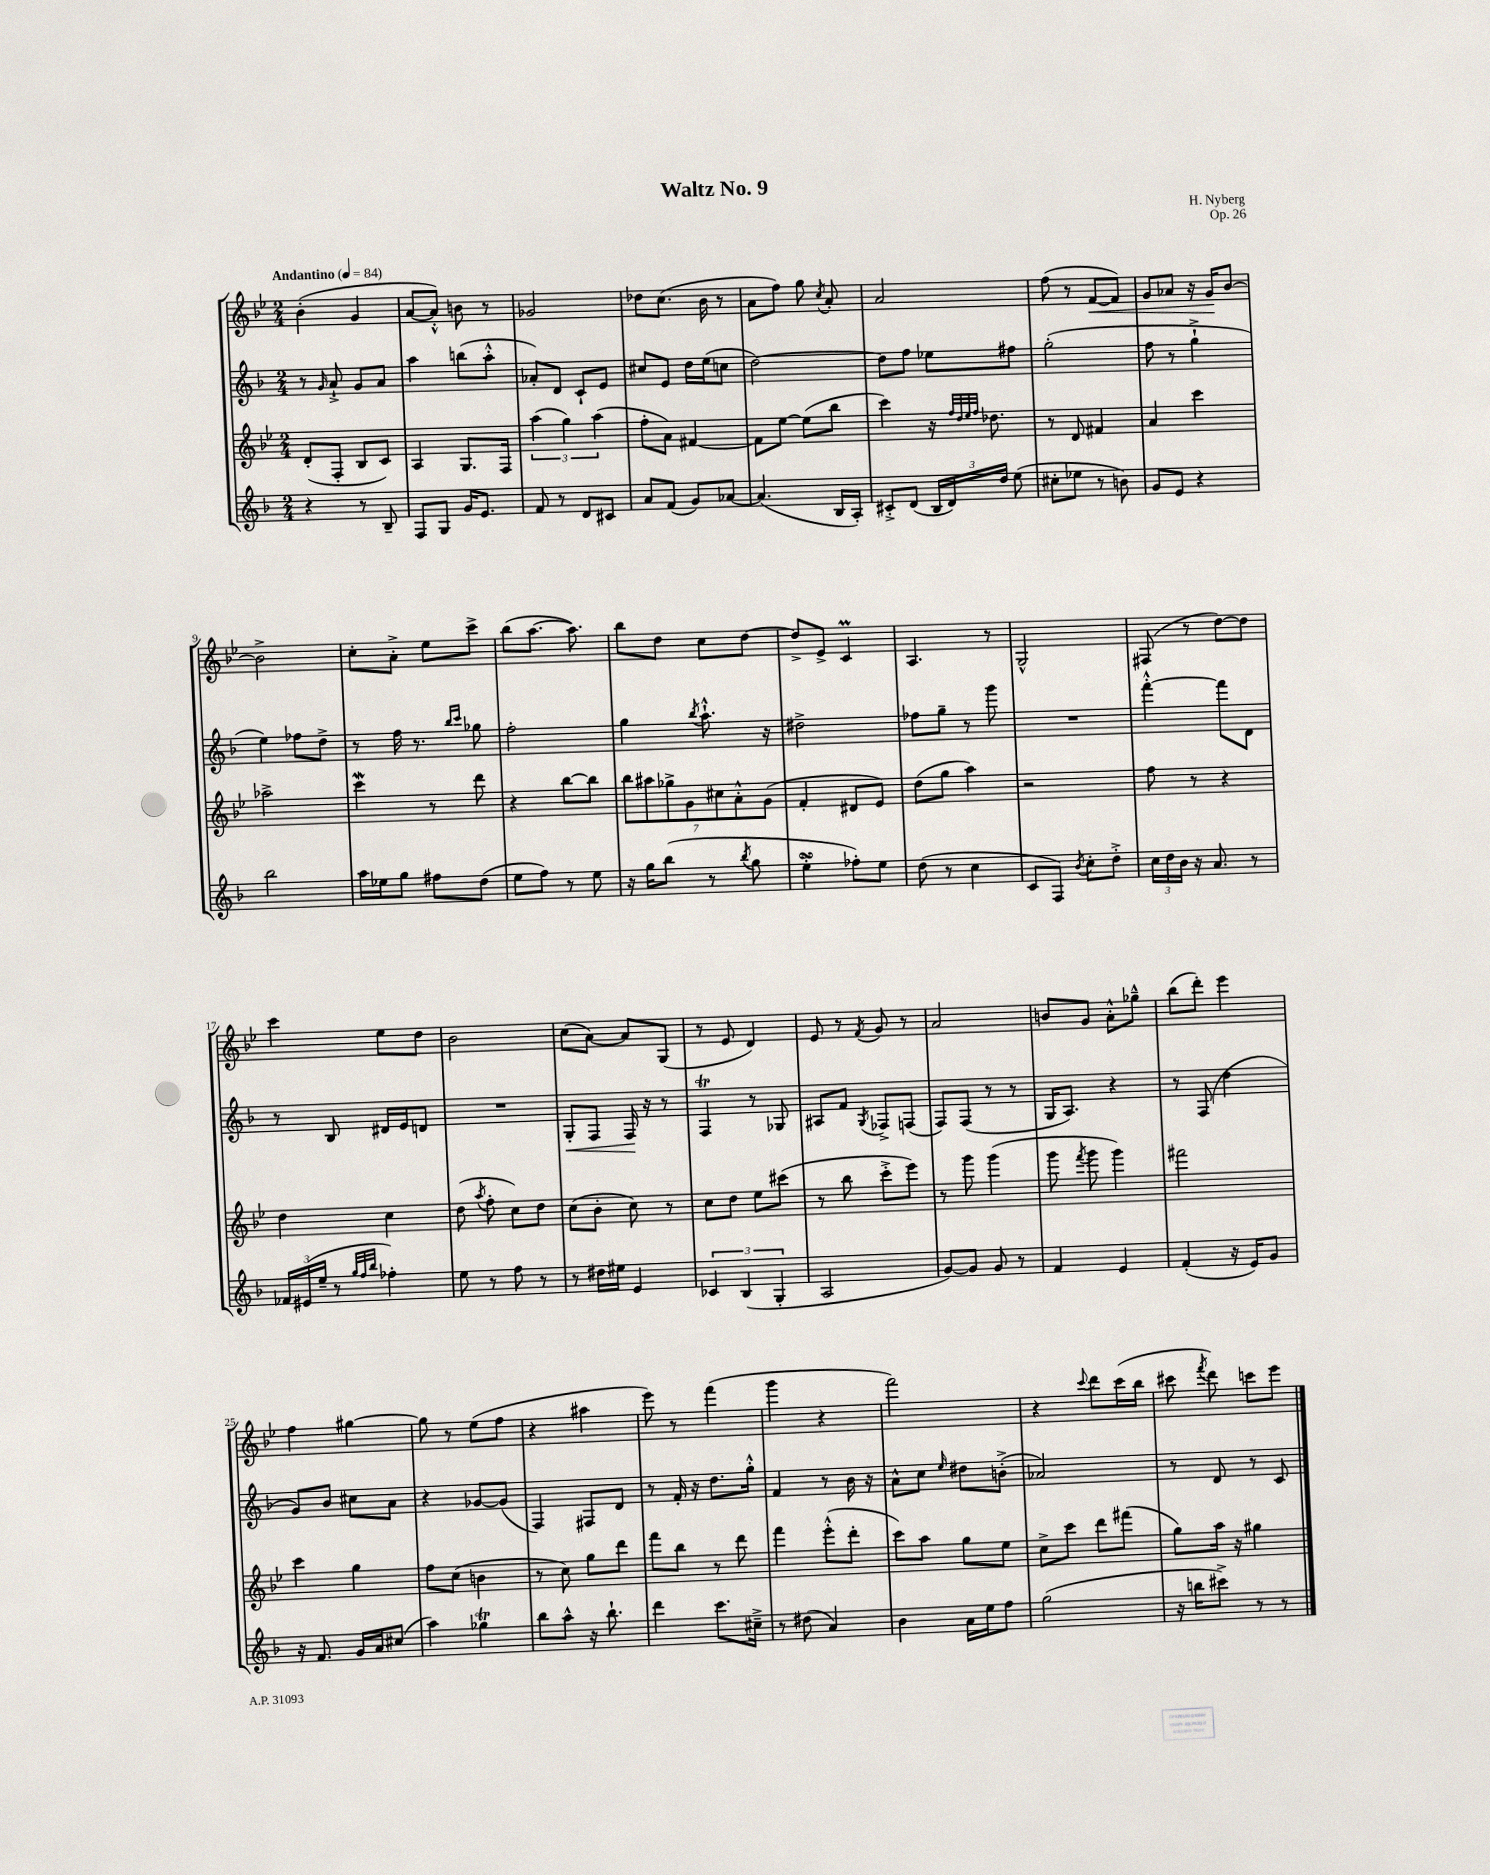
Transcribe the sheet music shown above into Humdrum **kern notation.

**kern	**kern	**kern	**dynam	**kern	**dynam
*part4	*part3	*part2	*part2	*part1	*part1
*staff4	*staff3	*staff2	*staff2	*staff1	*staff1
*clefG2	*clefG2	*clefG2	*	*clefG2	*
*k[b-]	*k[b-e-]	*k[b-]	*	*k[b-e-]	*
*M2/4	*M2/4	*M2/4	*	*M2/4	*
*MM84	*MM84	*MM84	*	*MM84	*
=1	=1	=1	=1	=1	=1
!	!	!	!	!LO:TX:a:B:t=Andantino	!
4r	(8d'/L	8r	.	(4b-'\	.
.	.	16qqg/	.	.	.
.	8F'/J	8a`^/	.	.	.
8r	8B-/L	8g/L	.	4g/	.
8B-~/	8c/J)	8a/J	.	.	.
=2	=2	=2	=2	=2	=2
8F/L	4A/	4aa\	.	[8a/L	.
8G/J	.	.	.	8a'^^/J])	.
16g/KL	8.G/L	(8bbn\L	.	8bn\	.
8.e/J	.	.	.	.	.
.	.	8aa'^^\J	.	8r	.
.	16F/Jk	.	.	.	.
=3	=3	=3	=3	=3	=3
8f/	(6aa\	8a-X'/L)	.	2g-X/	.
8r	.	8d/J	.	.	.
.	6gg\)	.	.	.	.
8d/L	.	8c`/L	.	.	.
.	(6aa\	.	.	.	.
8c#X/J	.	8e/J	.	.	.
=4	=4	=4	=4	=4	=4
8a/L	8ff'\L	8cc#X/L	.	8dd-X\L	.
(8f/J	8a\J)	8e/J	.	(8.cc\J	.
8g/L)	[4f#X/	16dd\LL	.	.	.
.	.	(16ee\J	.	16b-\	.
[8a-X/J	.	8ccn\J	.	8r	.
=5	=5	=5	=5	=5	=5
(4.a-/]	8f#\L]	[2dd\)	.	8a\L	.
.	[8ee-\J	.	.	8ff\J)	.
.	(8ee-\L]	.	.	8gg\	.
.	.	.	.	8qcc/	.
16B-/LL	8bb-\J	.	.	8a'/	.
16A'/JJ)	.	.	.	.	.
=6	=6	=6	=6	=6	=6
8c#X'^/L	4ccc\)	8dd\L]	.	2a/	.
(8d/J	.	8ff\J	.	.	.
24B-/LL	16r	8ee-X\L	.	.	.
24d/)	.	.	.	.	.
.	32qqff/LLL	.	.	.	.
.	32qqdd/	.	.	.	.
.	32qqee-/	.	.	.	.
.	32qqff/JJJ	.	.	.	.
.	8.dd-X\	.	.	.	.
24dd/JJ	.	.	.	.	.
(8ee\	.	8ff#X\J	.	.	.
=7	=7	=7	=7	=7	=7
8cc#X'\L	8r	(2gg'\	.	(8ff\	.
8ee-X\J	8d/	.	.	8r	.
!	!	!	!	!	!LO:HP:b
8r	4f#X/	.	.	[8f/L	<
8bn\)	.	.	.	8f/J])	.
=8	=8	=8	=8	=8	=8
8g/L	4a/	8ff\	.	8g/L	.
8e/J	.	8r	.	8a-X/J	.
4r	4ccc\	4gg`^\	.	16r	.
.	.	.	.	16g/KL	.
.	.	.	.	[8b-/J	[
!!LO:LB:g=z
=9	=9	=9	=9	=9	=9
2bb-\	2aa-X^\	4ee\)	.	2b-^\]	.
.	.	8ff-X\L	.	.	.
.	.	8dd^\J	.	.	.
=10	=10	=10	=10	=10	=10
16aa\LL	4cccW\	8r	.	8cc'\L	.
16ee-X\J	.	.	.	.	.
8gg\J	.	16ff\	.	8a'^\J	.
.	.	8.r	.	.	.
8ff#X\L	8r	.	.	8ee-\L	.
.	.	16qqbb-/LL	.	.	.
.	.	16qqccc/JJ	.	.	.
(8dd\J	8ddd\	8gg-X\	.	8ccc^\J	.
=11	=11	=11	=11	=11	=11
8ee\L	4r	2ff'\	.	(8bb-\L	.
8ff\J)	.	.	.	[8.aa\J	.
8r	[8bb-\L	.	.	.	.
.	.	.	.	8.aa\])	.
8ee\	8bb-\J]	.	.	.	.
=12	=12	=12	=12	=12	=12
16r	14bb-\L	4gg\	.	8bb-\L	.
16gg\KL	.	.	.	.	.
.	14aa#X\	.	.	.	.
(8bb-\J	.	.	.	8dd\J	.
.	14gg-X^\	.	.	.	.
.	14g\	.	.	.	.
.	.	8qbb-/	.	.	.
8r	.	8.aa`^^\	.	8cc\L	.
.	14cc#X\	.	.	.	.
.	14a'^^\	.	.	.	.
8qbb-/	.	.	.	.	.
8gg\	.	.	.	[8dd\J	.
.	(14g\J	.	.	.	.
.	.	16r	.	.	.
=13	=13	=13	=13	=13	=13
4eesSsS'^\	4f'/	2dd#X^\	.	8dd^/L]	.
.	.	.	.	8e-^/J	.
8ff-X'\L)	8d#X/L	.	.	4cM/	.
8ee\J	8e-/J)	.	.	.	.
=14	=14	=14	=14	=14	=14
(8dd\	(8dd\L	8ff-X\L	.	4.A/	.
8r	8gg\J	8gg~\J	.	.	.
4cc\	4aa\)	8r	.	.	.
.	.	8ggg\	.	8r	.
=15	=15	=15	=15	=15	=15
8c/L	2r	2r	.	2G^^/	.
8F/J)	.	.	.	.	.
8qb-/	.	.	.	.	.
8cc'\L	.	.	.	.	.
8dd'^\J	.	.	.	.	.
=16	=16	=16	=16	=16	=16
24cc\LL	8ff\	[4fff'^^\	.	(8F#X/	.
24dd\	.	.	.	.	.
24b-\JJ	.	.	.	.	.
16r	8r	.	.	8r	.
8.a/	.	.	.	.	.
.	4r	8fff\L]	.	[8dd\L)	.
8r	.	8d\J	.	8dd\J]	.
!!LO:LB:g=z
=17	=17	=17	=17	=17	=17
24f-X/LL	4dd\	8r	.	4ccc\	.
(24e#X/	.	.	.	.	.
24ee~/JJ	.	.	.	.	.
8r	.	8B-/	.	.	.
32qqgg/LLL	.	.	.	.	.
32qqff/	.	.	.	.	.
32qqbb-/JJJ	.	.	.	.	.
4ff-X'\)	4cc\	16d#X/LL	.	8ee-\L	.
.	.	16e/J	.	.	.
.	.	8dn/J	.	8dd\J	.
=18	=18	=18	=18	=18	=18
8ee\	(8dd\	2r	.	2b-\	.
.	8qaa/	.	.	.	.
8r	8ff'\	.	.	.	.
8ff\	8cc\L)	.	.	.	.
8r	8dd\J	.	.	.	.
=19	=19	=19	=19	=19	=19
!	!	!	!LO:HP:b	!	!
8r	(8cc\L	8G'/L	<	(8cc\L	.
16dd#X\LL	8b-'\J	8F/J	.	[8a\J)	.
16ee#X\JJ	.	.	.	.	.
4e/	8cc\)	16F/	.	8a/L]	.
.	.	16r	[	.	.
.	8r	8r	.	(8G/J	.
=20	=20	=20	=20	=20	=20
6c-X/	8cc\L	4FT/	.	8r	.
.	8dd\J	.	.	8e-/	.
(6B-/	.	.	.	.	.
.	8ee-\L	8r	.	4d/)	.
6G'/	.	.	.	.	.
.	(8ccc#X\J	8G-X/	.	.	.
=21	=21	=21	=21	=21	=21
2A/	8r	8A#X/L	.	8e-/	.
.	8bb-\	8f/J	.	8r	.
.	.	8qG/	.	8qf/	.
.	8ccc'^\L	8F-X^/L	.	8g/	.
.	8eee-\J)	(8Fn/J	.	8r	.
=22	=22	=22	=22	=22	=22
[8g/L)	8r	8F/L)	.	2a/	.
8g/J]	8ggg\	(8F/J	.	.	.
8g/	(4ggg\	8r	.	.	.
8r	.	8r	.	.	.
=23	=23	=23	=23	=23	=23
4f/	8ggg\	16G/KL	.	8bn/L	.
.	.	8.A/J)	.	.	.
.	8qfff/	.	.	.	.
.	8ggg\	.	.	8g/J	.
4e/	4ggg\)	4r	.	8a'^^\L	.
.	.	.	.	8gg-X~^^\J	.
=24	=24	=24	=24	=24	=24
(4f'/	2fff#X\	8r	.	(8bb-\L	.
.	.	(8F/	.	8ddd'\J)	.
16r	.	4dd\	.	4eee-\	.
16e/KL)	.	.	.	.	.
8g/J	.	.	.	.	.
!!LO:LB:g=z
=25	=25	=25	=25	=25	=25
16r	4ccc\	8g/L)	.	4ff\	.
8.f/	.	.	.	.	.
.	.	8b-/J	.	.	.
16g/LL	4gg\	8cc#X\L	.	[4gg#X\	.
16a/J	.	.	.	.	.
(8cc#X/J	.	8a\J	.	.	.
=26	=26	=26	=26	=26	=26
4aa\)	8ff\L	4r	.	8gg#\]	.
.	(8cc\J	.	.	8r	.
4gg-XT\	4bn\	[8g-X/L	.	(8ee-\L	.
.	.	(8g-/J]	.	8ff\J	.
=27	=27	=27	=27	=27	=27
8bb-\L	8r	4F/)	.	4r	.
8aa^^\J	8cc\)	.	.	.	.
16r	8gg\L	8F#X/L	.	4aa#X\	.
8.bb-`\	.	.	.	.	.
.	8ddd\J	8d/J	.	.	.
=28	=28	=28	=28	=28	=28
4ddd\	8fff\L	8r	.	8eee-\)	.
.	8bb-\J	16f'/	.	8r	.
.	.	16r	.	.	.
8.ccc\L	8r	8.dd\L	.	(4fff\	.
.	8ddd\	.	.	.	.
16cc#X~^\Jk	.	16gg'^^\Jk	.	.	.
=29	=29	=29	=29	=29	=29
8r	4fff\	4f/	.	4ggg\	.
(8dd#X\	.	.	.	.	.
4a/)	(8eee-'^^\L	8r	.	4r	.
.	8ddd'\J	16b-\	.	.	.
.	.	16r	.	.	.
=30	=30	=30	=30	=30	=30
4b-\	8ccc\L)	8a^^\L	.	2fff\)	.
.	8aa\J	8cc\J	.	.	.
.	.	16qqee/	.	.	.
16a\LL	8gg\L	8dd#X\L	.	.	.
16ee\J	.	.	.	.	.
8ff\J	8ee-\J	(8bn'^\J	.	.	.
=31	=31	=31	=31	=31	=31
(2gg\	8cc^\L	2a-X/)	.	4r	.
.	8ccc\J	.	.	.	.
.	.	.	.	8qqccc/	.
.	8ddd\L	.	.	8ddd\L	.
.	(8fff#X\J	.	.	(16ccc\L	.
.	.	.	.	16bb-\JJ	.
=32	=32	=32	=32	=32	=32
16r	8gg\L)	8r	.	8ccc#X\	.
16bbn\KL	.	.	.	.	.
.	.	.	.	8qfff/	.
8ccc#X^\J)	16aa\Jk	8d/	.	8ddd\)	.
.	16r	.	.	.	.
8r	4gg#X\	8r	.	8cccn\L	.
8r	.	8c/	.	8eee-\J	.
==	==	==	==	==	==
*-	*-	*-	*-	*-	*-
